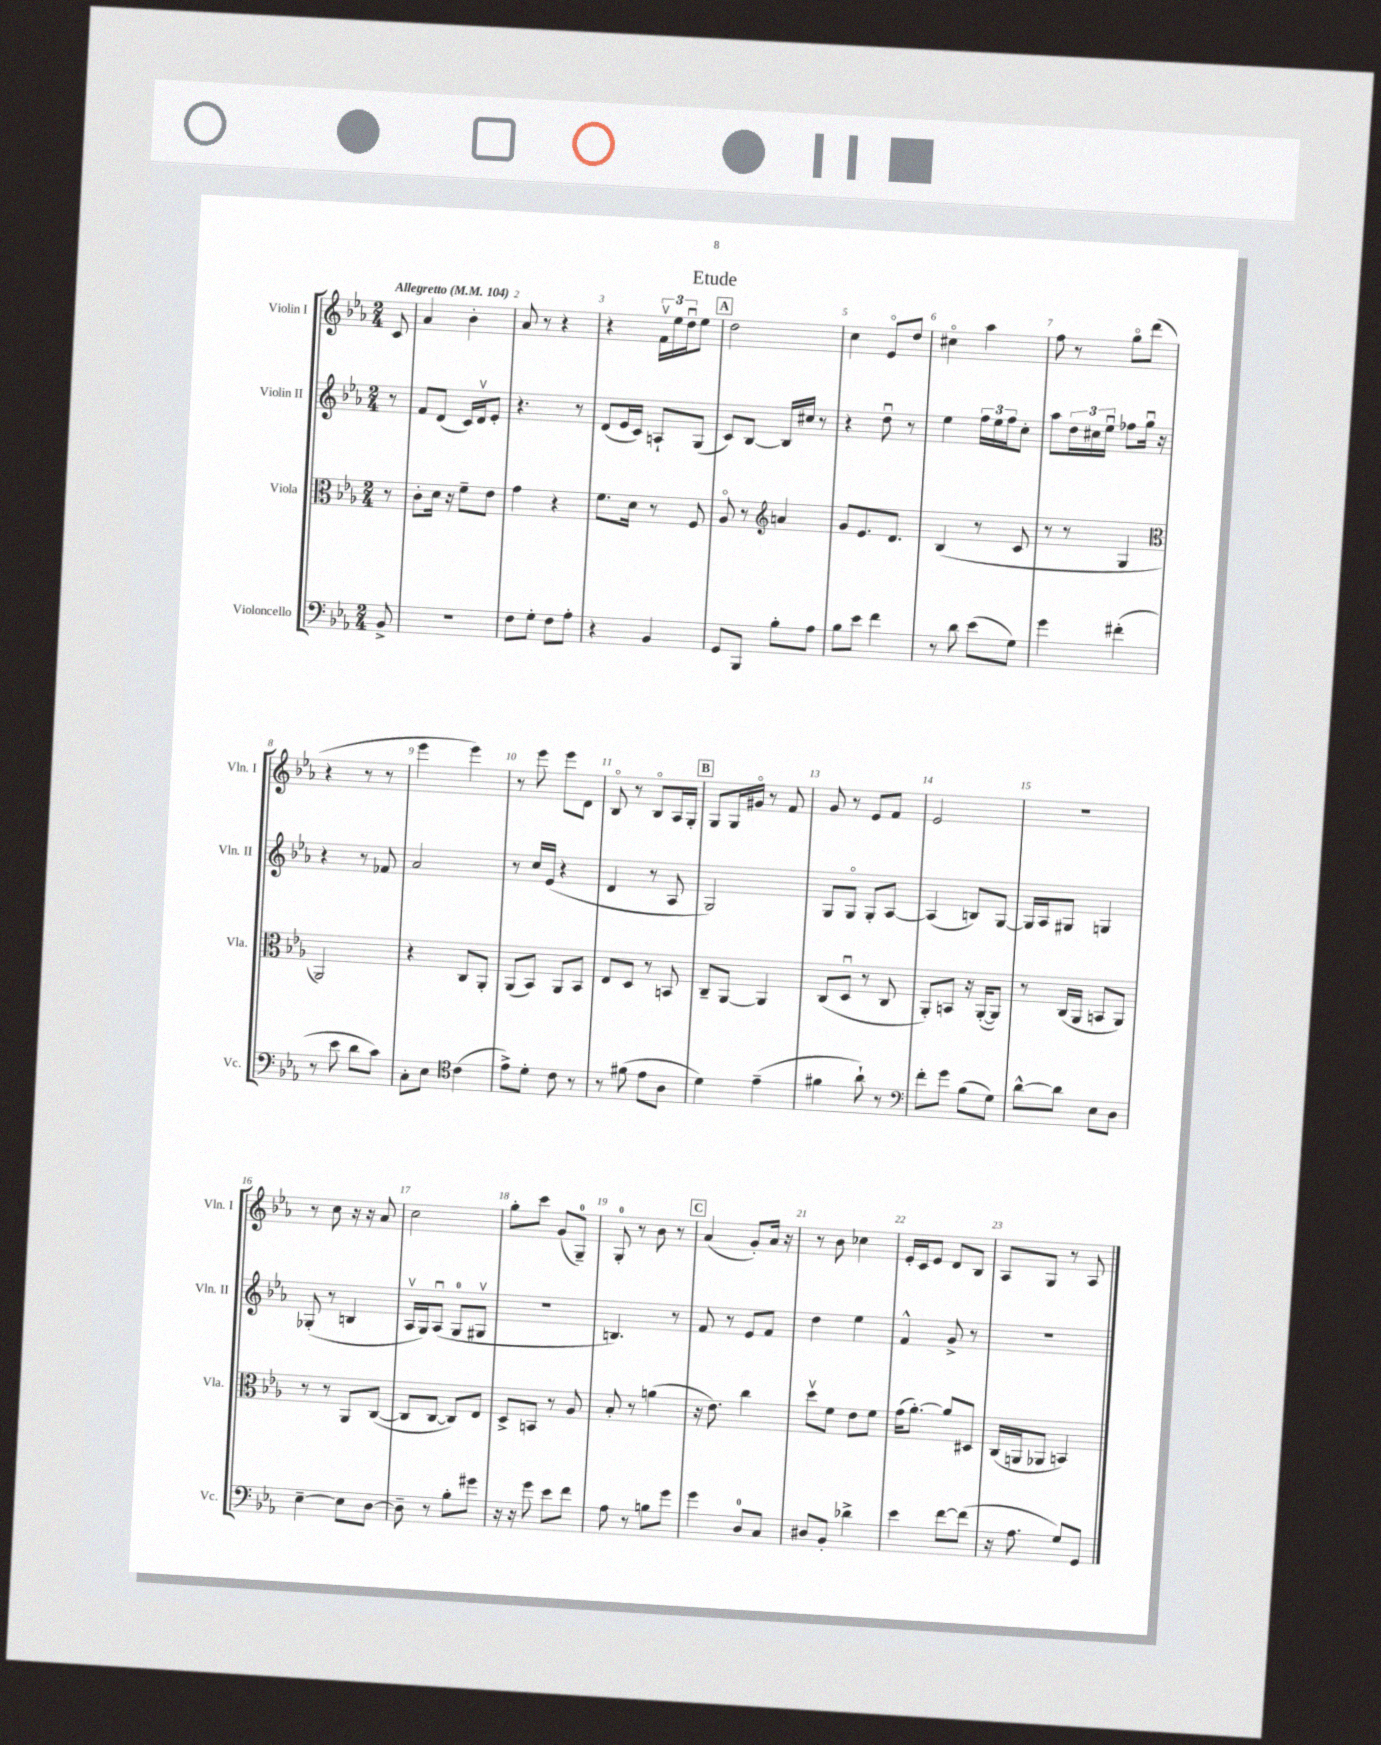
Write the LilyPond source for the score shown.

\header { title = "Etude" }
<<
\new StaffGroup <<
\new Staff = "s0" \with { instrumentName = "Violin I" shortInstrumentName = "Vln. I" } {
    \clef treble \key ees \major \numericTimeSignature \time 2/4 \partial 8 \tempo "Allegretto" 4 = 104
    c'8 |
    aes'4 bes'4-. |
    aes'8 r8 r4 |
    r4 \tuplet 3/2 { f'16\upbow ees''16 d''16\downbow } ees''8 |
    \mark \markup { \box "A" } d''2 |
    c''4 ees'8\flageolet d''8 |
    cis''4\flageolet aes''4 |
    f''8 r8 g''8\flageolet d'''8( |
    r4 r8 r8 |
    ees'''4 ees'''4) |
    r8 ees'''8 ees'''8 d'8 |
    bes8\flageolet r8 bes8\flageolet aes16 g16-. |
    \mark \markup { \box "B" } g8 g16 gis'16\flageolet r8 f'8 |
    g'8 r8 ees'8 f'8 |
    ees'2 |
    r2 |
    r8 c''8 r16 r16 aes'8 |
    c''2 |
    g''8-. c'''8 g'8( g8-0--) |
    g8-0-. r8 bes'8 r8 |
    \mark \markup { \box "C" } aes'4( g'8-.) aes'16 r16 |
    r8 bes'8 ces''4 |
    ees'16-. c'16 ees'8 d'8 bes8 |
    aes8 g8 r8 aes8 \bar "|." |
}
\new Staff = "s1" \with { instrumentName = "Violin II" shortInstrumentName = "Vln. II" } {
    \clef treble \key ees \major \numericTimeSignature \time 2/4 \partial 8
    r8 |
    f'8 d'8( c'16) d'16\upbow ees'8-. |
    r4. r8 |
    d'8( ees'16 c'16) a8-! g8( |
    \mark \markup { \box "A" } c'8) bes8~ bes16 cis''16 r8 |
    r4 d''8\downbow r8 |
    ees''4 \tuplet 3/2 { f''16 ees''16 f''16 } c''8-. |
    aes''8 \tuplet 3/2 { d''16 cis''16 ees''16\downbow } fes''8 g''16\downbow r16 |
    r4 r8 fes'8 |
    aes'2 |
    r8 c''16 ees'16( r4 |
    d'4 r8 aes8 |
    \mark \markup { \box "B" } g2) |
    g8 g8\flageolet g8-. aes8~ |
    aes4( b8) g8~ |
    g16 aes16 gis8 g4 |
    ges8-.( r8 b4 |
    aes16\upbow g16) aes8\downbow( g8-0 gis8\upbow |
    R2 |
    b4.) r8 |
    \mark \markup { \box "C" } f'8 r8 ees'8 f'8 |
    d''4 ees''4 |
    f'4-^ g'8-> r8 |
    R2 \bar "|." |
}
\new Staff = "s2" \with { instrumentName = "Viola" shortInstrumentName = "Vla." } {
    \clef alto \key ees \major \numericTimeSignature \time 2/4 \partial 8
    r8 |
    c'8-. d'16 r16 f'8-- ees'8 |
    g'4 r4 |
    f'8. d'16 r8 f8 |
    \mark \markup { \box "A" } aes8\flageolet r8 \clef treble a'4 |
    g'8 ees'8. d'8. |
    bes4( r8 c'8 |
    r8 r8 g4 |
    \clef alto aes,2) |
    r4 c8 aes,8-. |
    aes,8( bes,8) aes,8 bes,8 |
    ees8 d8 r8 b,8 |
    \mark \markup { \box "B" } c8-- aes,8~ aes,4 |
    c8( d8\downbow r8 c8 |
    aes,8-.) b,8 r16 aes,16~-.( aes,8) |
    r8 c16( aes,16 b,8 aes,8) |
    r8 r8 aes,8 c8~( |
    c8 c8~ c8) ees8 |
    d8-> b,8 r8 aes8 |
    bes8-. r8 a'4( |
    \mark \markup { \box "C" } r16 ees'8.) c''4 |
    d''8\upbow f'8 ees'8 f'8 |
    g'16( aes'8.~-.) aes'8 dis8 |
    c16( a,16 aes,8 b,4) \bar "|." |
}
\new Staff = "s3" \with { instrumentName = "Violoncello" shortInstrumentName = "Vc." } {
    \clef bass \key ees \major \numericTimeSignature \time 2/4 \partial 8
    bes,8-> |
    R2 |
    f8 g8-. f8 aes8-. |
    r4 bes,4 |
    \mark \markup { \box "A" } g,8 bes,,8 bes8-. aes8 |
    bes8 ees'8 f'4 |
    r8 d'8 ees'8( g8) |
    g'4 fis'4-.( |
    r8 ees'8 d'8 c'8) |
    c8-. ees8 \clef tenor c'4( |
    ees'8->) d'8-. c'8 r8 |
    r8 fis'8( ees'8 aes8 |
    \mark \markup { \box "B" } d'4) ees'4--( |
    fis'4 aes'8-!) r8 |
    \clef bass f'8-. g'8 bes8( g8) |
    d'8~-^ d'8 ees8 d8 |
    ees4~-- ees8 d8~ |
    d8-- r8 bes8-. gis'8 |
    r16 r16 g'8 ees'8 f'8 |
    aes8 r8 b8 g'8 |
    \mark \markup { \box "C" } g'4 d8-0 c8 |
    dis8 bes,8-. des'4-> |
    ees'4 f'8~ f'8( |
    r16 aes8. g8) g,8 \bar "|." |
}
>>
>>
\layout { \context { \Score \override BarNumber.break-visibility = ##(#f #t #t) barNumberVisibility = #all-bar-numbers-visible } }
